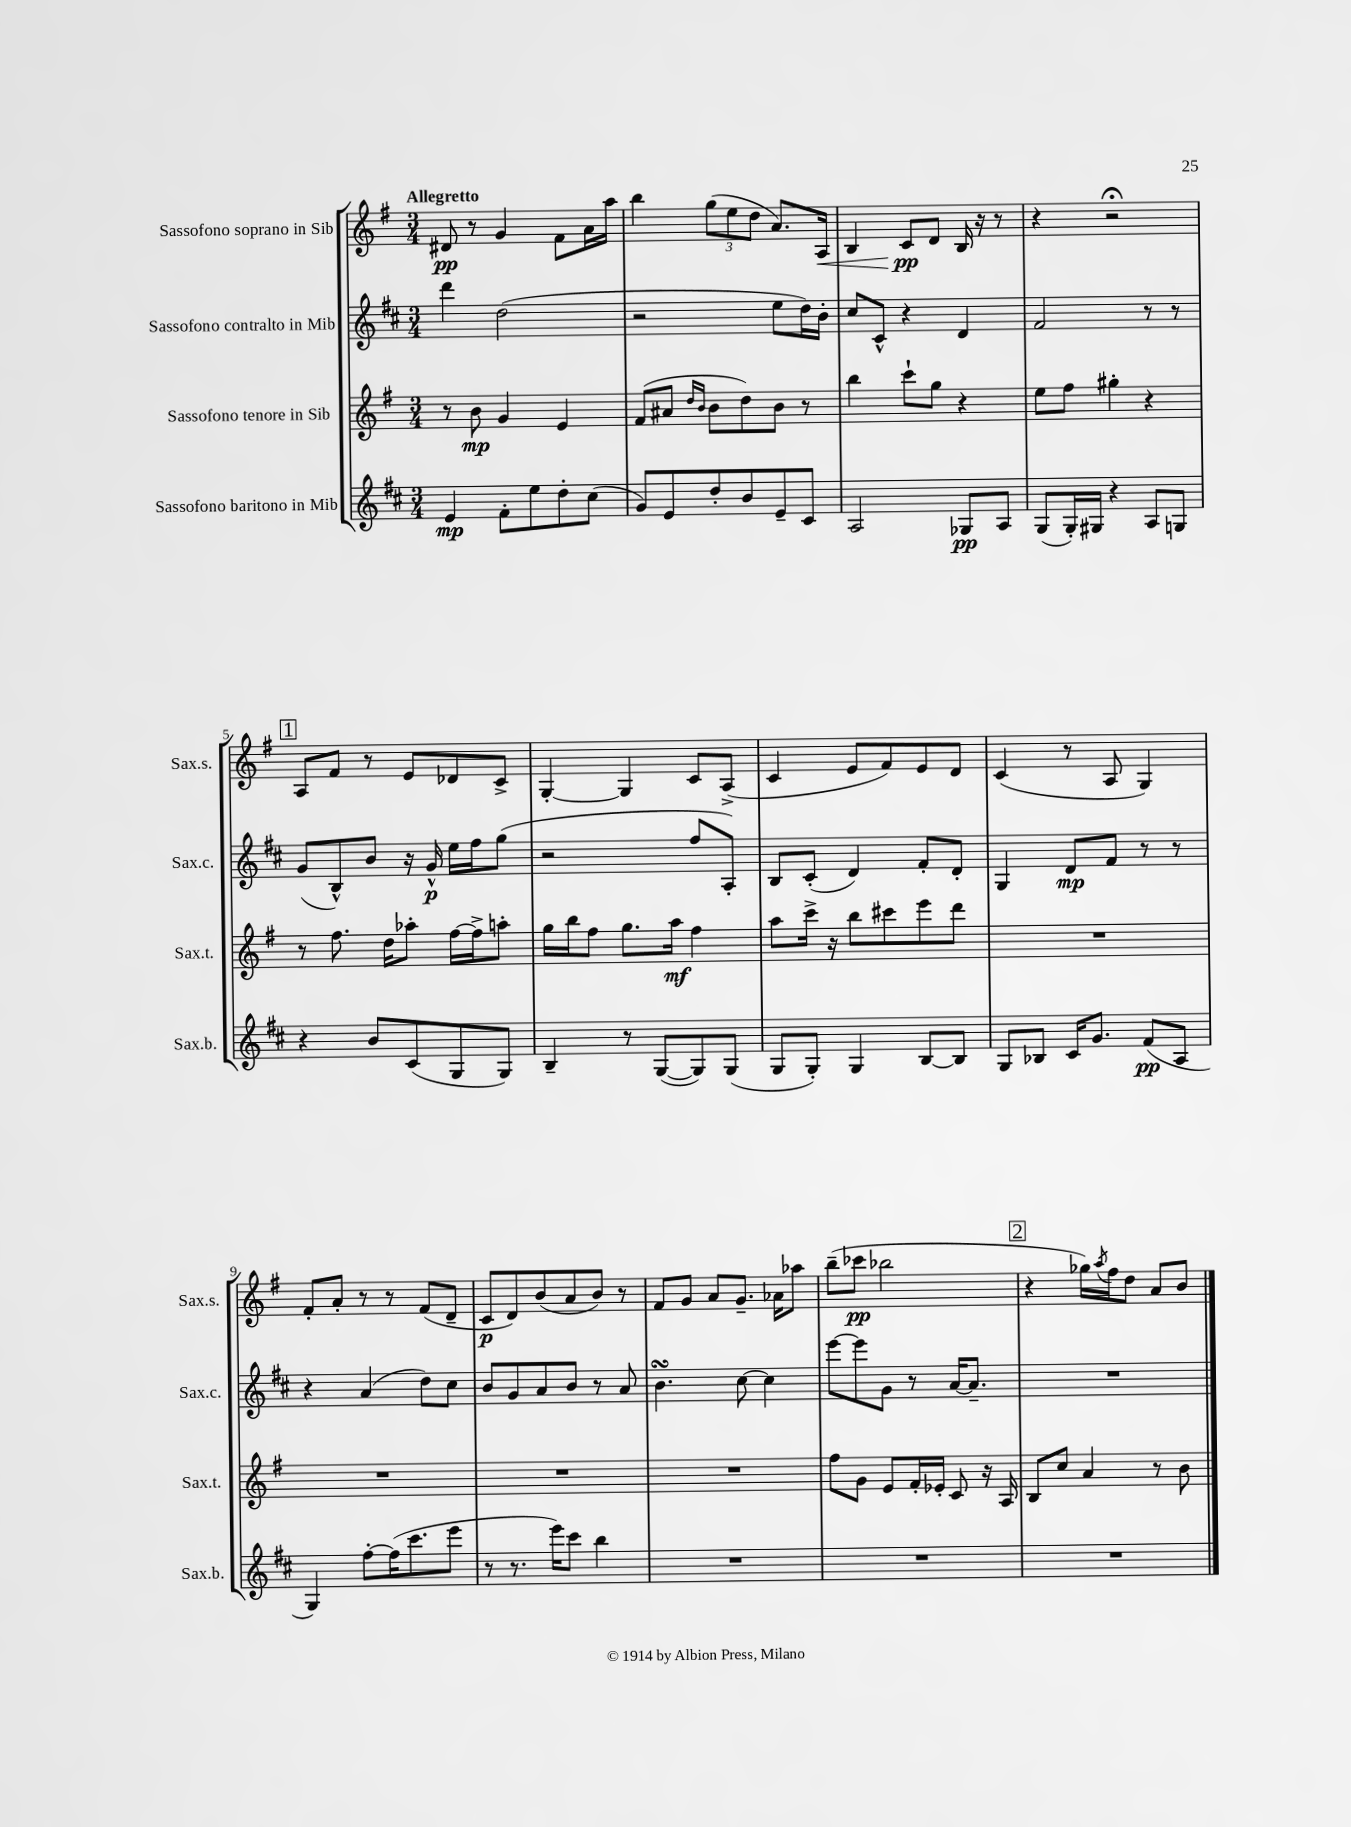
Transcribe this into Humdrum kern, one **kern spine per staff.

**kern	**kern	**kern	**kern
*staff4	*staff3	*staff2	*staff1
*clefG2	*clefG2	*clefG2	*clefG2
*k[f#c#]	*k[f#]	*k[f#c#]	*k[f#]
*M3/4	*M3/4	*M3/4	*M3/4
4e	8r	4ddd	8d#
.	8b	.	8r
8f#'	4g	(2dd	4g
8ee	.	.	.
8dd'	4e	.	8f#
(8cc#	.	.	16a
.	.	.	16aa
=	=	=	=
8g)	(8f#	2r	4bb
8e	8a#	.	.
.	16qqdd	.	.
.	16qqb	.	.
8dd'	8b	.	(12gg
.	.	.	12ee
8b	8dd)	.	.
.	.	.	12dd
8e~	8b	8ee	8.a)
8c#	8r	16dd)	.
.	.	16b'	16A
=	=	=	=
2A	4bb	8cc#	4B
.	.	8c#^^	.
.	8ccc`	4r	8c
.	8gg	.	8d
8G-	4r	4d	16B
.	.	.	16r
8A	.	.	8r
=	=	=	=
(8G	8ee	2f#	4r
16G')	8ff#	.	.
16G#	.	.	.
4r	4gg#'	.	2r;
8A	4r	8r	.
8G	.	8r	.
=	=	=	=
4r	8r	(8g	8A
.	8.ff#	8B^^)	8f#
8b	.	8b	8r
.	16dd	.	.
(8c#	8aa-'	16r	8e
.	.	16g^^	.
8G	[16ff#	16ee	8d-
.	16ff#^]	16ff#	.
8G)	8aa'	(8gg	8c^
=	=	=	=
4B~	16gg	2r	[4G'
.	16bb	.	.
.	8ff#	.	.
8r	8.gg	.	4G]
([8G	.	.	.
.	16aa	.	.
8G])	4ff#	8ff#	8c
(8G	.	8A')	(8A^
=	=	=	=
8G	8aa	8B	4c
8G')	16ccc^	(8c#'	.
.	16r	.	.
4G	8bb	4d)	8e
.	8ccc#	.	8f#)
[8B	8eee	8f#'	8e
8B]	8ddd	8d'	8d
=	=	=	=
8G	2.r	4G	(4c
8B-	.	.	.
16c#	.	8d	8r
8.g	.	.	.
.	.	8f#	8A
(8f#	.	8r	4G)
8A	.	8r	.
=	=	=	=
4G)	2.r	4r	8f#'
.	.	.	8a'
[8ff#'	.	(4a	8r
(16ff#]	.	.	8r
8.ccc#	.	.	.
.	.	8dd)	(8f#
8eee	.	8cc#	8d~
=	=	=	=
8r	2.r	8b	8c
8.r	.	8g	8d)
.	.	8a	(8b
16eee)	.	.	.
8ccc#	.	8b	8a
4bb	.	8r	8b)
.	.	8a	8r
=	=	=	=
2.r	2.r	4.b	8f#
.	.	.	8g
.	.	.	8a
.	.	[8cc#	8.g~
.	.	4cc#]	.
.	.	.	16a-
.	.	.	8aa-
=	=	=	=
2.r	8ff#	[8eee	(8bb~
.	8g	8eee]	8ccc-
.	8e	8g	2bb-
.	16f#'	8r	.
.	16e-'	.	.
.	8c	[16a	.
.	.	8.a~]	.
.	16r	.	.
.	16A	.	.
=	=	=	=
2.r	8B	2.r	4r
.	8cc	.	.
.	4a	.	16gg-)
.	.	.	8qaa
.	.	.	16ff#
.	.	.	8dd
.	8r	.	8a
.	8b	.	8b
==	==	==	==
*-	*-	*-	*-
